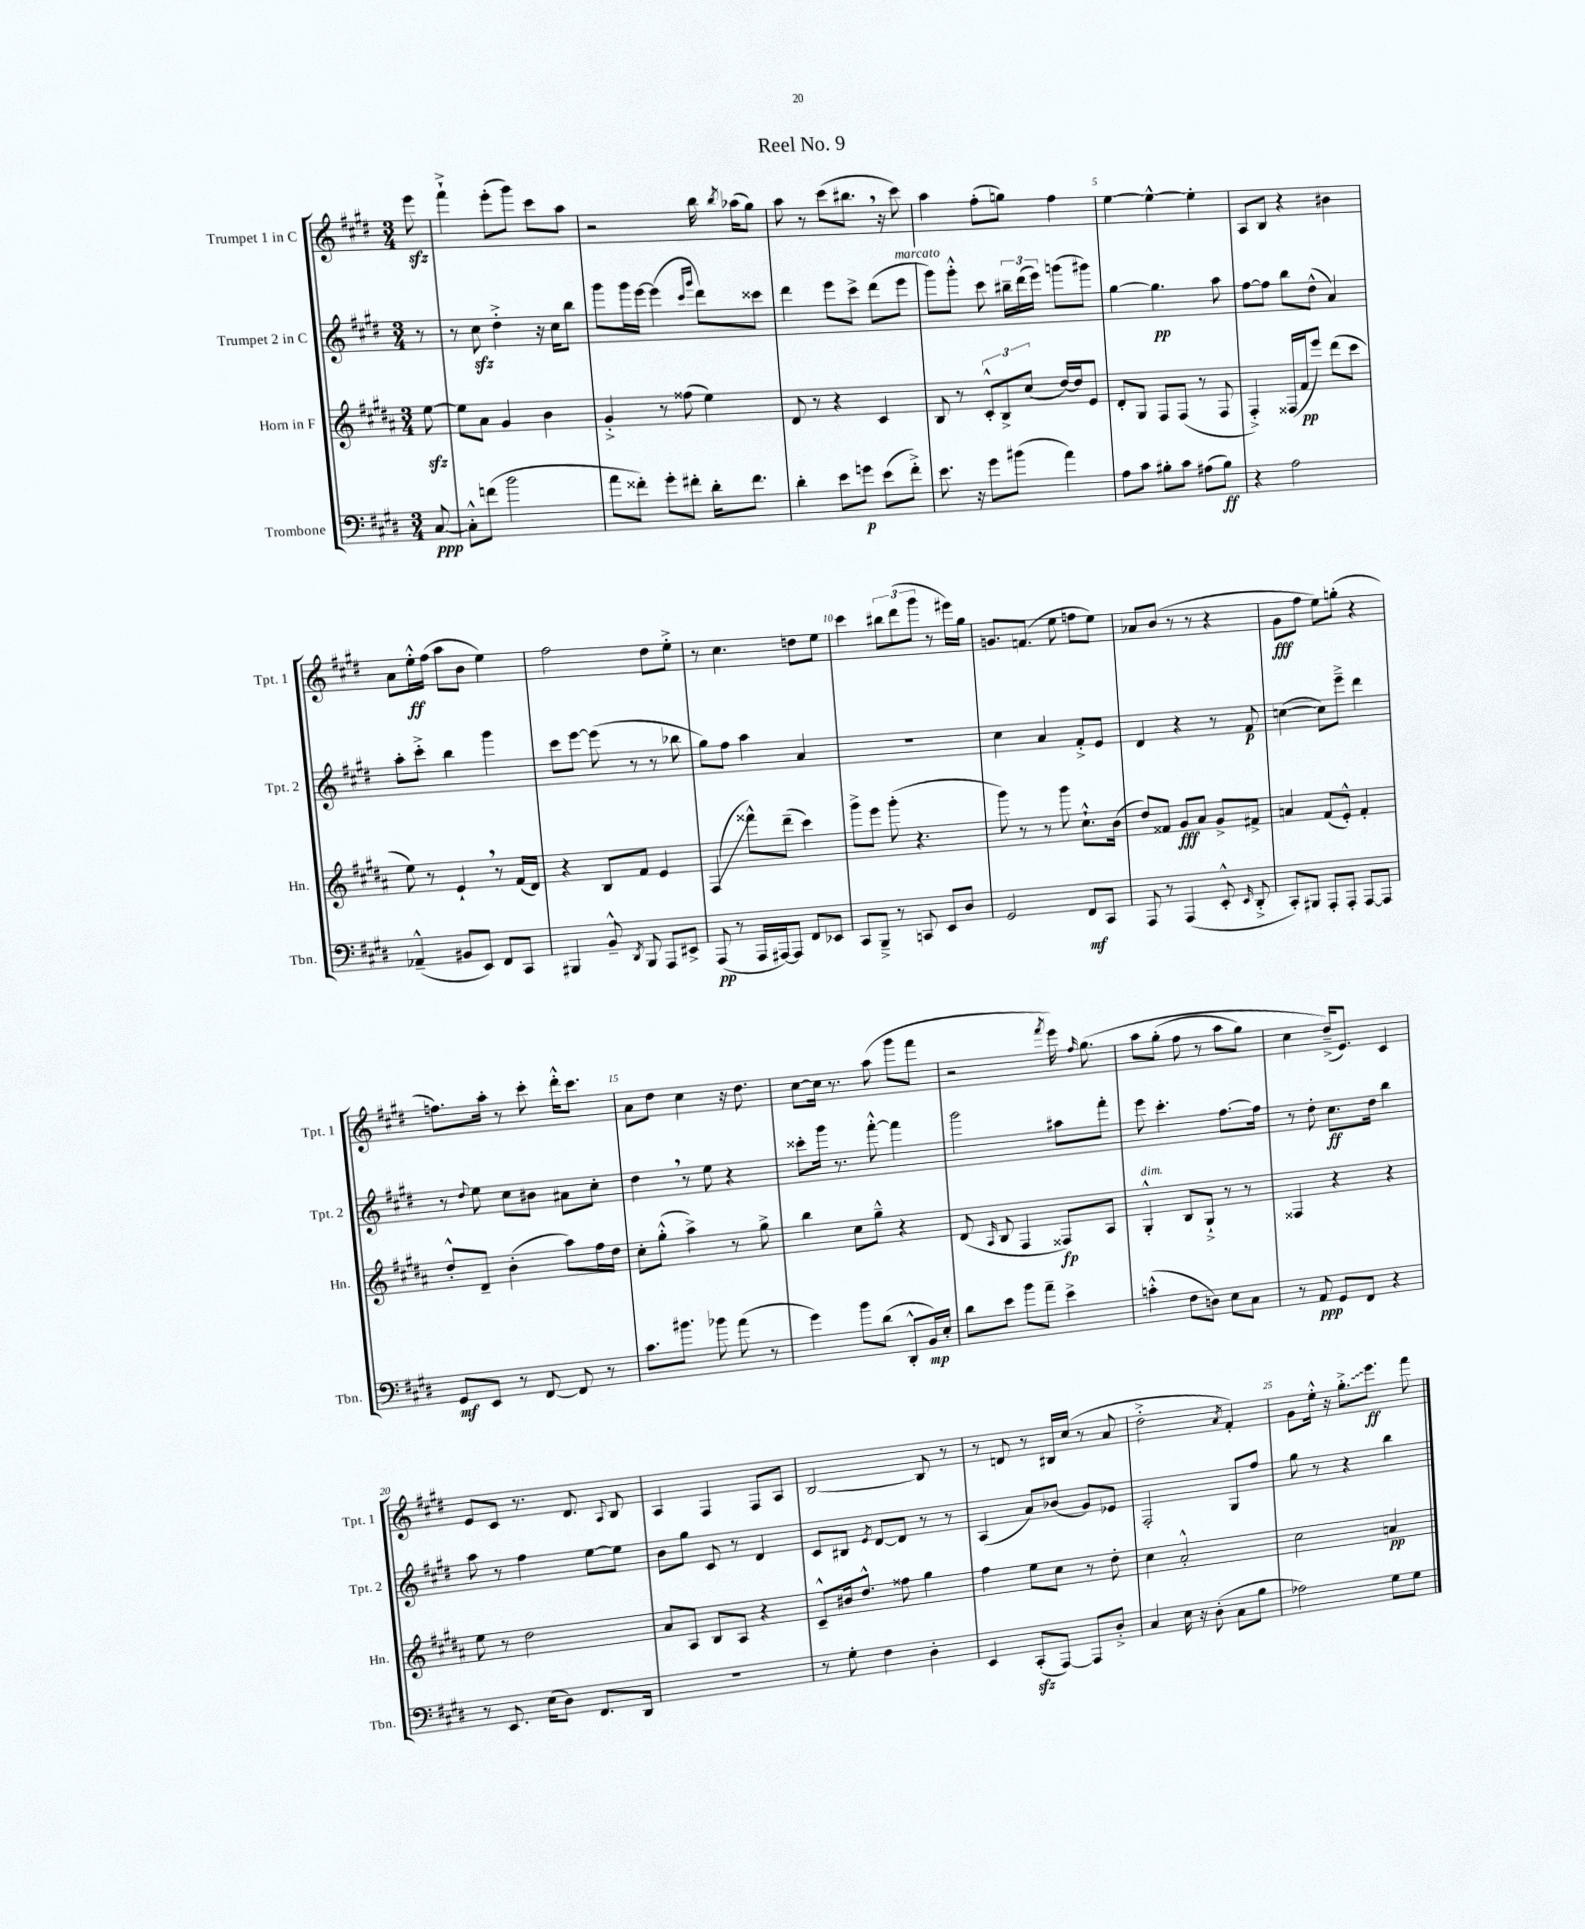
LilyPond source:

\header { title = "Reel No. 9" }
<<
\new StaffGroup <<
\new Staff = "s0" \with { instrumentName = "Trumpet 1 in C" shortInstrumentName = "Tpt. 1" } {
    \clef treble \key e \major \numericTimeSignature \time 3/4 \partial 8
    \autoBeamOff e'''8\sfz |
    fis'''4-!-> e'''8[-.( gis'''8]) cis'''8[ a''8] |
    r2 b''16 \acciaccatura { b''8 } aes''16[( gis''8]) |
    a''8 r8 cis'''8[( bis''8.] \breathe r16 cis'''8) |
    a''4 fis''8[-.( g''8]) fis''4 |
    e''4~ e''4~-^ e''4-. |
    a8[ b8] r4 bis'4 |
    a'8[ e''16-.-^\ff fis''16]( a''8[ b'8] e''4) |
    fis''2 dis''8[ e''8]-.-> |
    r8 cis''4. d''8[ e''8] |
    cis'''4 \tuplet 3/2 { bis''8[ dis'''8( gis'''8] } r8 eis'''16[) gis''16] |
    g'8.[ f'8.]( e''8 f''8[ e''8]) |
    aes'8[ b'8]( r8 r8 r4 |
    gis'8[\fff fis''8] e''8[) g''8]-.( r4 |
    f''8.[) a''16]-. r8 cis'''8-. dis'''16[-.-^ cis'''8.] |
    a'8[ dis''8] cis''4 r16 dis''8. |
    cis''8[~ cis''16] r8. a''8( gis'''8[ fis'''8] |
    r2 \acciaccatura { fis'''8 } e'''16) \grace { fis''16 } gis''8.\( |
    a''8[ gis''8]-.( fis''8 r8 a''8[ gis''8]) |
    cis''4 dis''16[--->(\) e'8.]) cis'4 |
    e'8[ cis'8] r8. dis'8. \appoggiatura { a8 } b8 |
    a4 fis4 fis8[ a8] |
    b2~ b8 r8 |
    r8 d'8 r8 bis16[ cis''16]( r8 a'8 |
    dis''2-.-> \acciaccatura { a'8 } fis'4-.) |
    gis'8[ e''16]-.-^ r16 \once \override Glissando.style = #'zigzag gis''8.[-.->\glissando e'''8.]\ff fis'''8 \bar "|." |
}
\new Staff = "s1" \with { instrumentName = "Trumpet 2 in C" shortInstrumentName = "Tpt. 2" } {
    \clef treble \key e \major \numericTimeSignature \time 3/4 \partial 8
    \autoBeamOff r8 |
    r8 cis''8\sfz dis''4-.-> r16 cis''16[ b''8] |
    gis'''8[ gis'''16 e'''16]~ e'''4( \grace { cis'''16[ gis'''16] } dis'''8[) cisis'''8] |
    dis'''4 e'''8[ cis'''8]-> dis'''8[( e'''8]^\markup { \italic "marcato" } |
    gis'''8[) gis'''8]-.-^ cis'''8 \tuplet 3/2 { bis''16[-- dis'''16( e'''16]) } g'''8[( gis'''8]) |
    gis''4~ gis''4.\pp a''8 |
    fis''8[~ fis''8] b''8[ dis''8]-^( a'4) |
    a''8[-. cis'''8]-.-> b''4 gis'''4 |
    cis'''8[ e'''8]~ e'''8( r8 r8 bes''8 |
    gis''8[) fis''8] a''4 a'4 |
    r2. |
    cis''4 a'4 fis'8[-.-> e'8] |
    dis'4 r4 r8 fis'8\p |
    c''4~( c''8[) e'''8]---> dis'''4 |
    r8 \appoggiatura { dis''8 } e''8 cis''8[ bis'8] ais'8[ cis''8]-. |
    dis''4 \breathe r8 e''8 r4 |
    cisis'''8[-. gis'''16] r8. fis'''8~-.-^ fis'''4 |
    gis'''2 ais''8[ fis'''8]-. |
    e'''8 cis'''4.-. fis''8.[~ fis''16] |
    r8 dis''8-. cis''8.[\ff dis''16] b''4 |
    a''8 r8 fis''4 e''8[~ e''8] |
    b'8[ gis''8] cis'8 r8 dis'4 |
    cis'8[ bis8] \acciaccatura { e'8 } dis'8[~ dis'8] r8 r8 |
    a4( a'8[) bes'8]( gis'8[) ees'8] |
    fis2-. gis8[ fis''8] |
    gis''8 r8 r4 b''4 \bar "|." |
}
\new Staff = "s2" \with { instrumentName = "Horn in F" shortInstrumentName = "Hn." } {
    \clef treble \key b \major \numericTimeSignature \time 3/4 \partial 8
    \autoBeamOff e''8~\sfz |
    e''8[ ais'8] gis'4 b'4 |
    gis'4-.-> r8 fisis''8( e''4) |
    dis'8 r8 r4 cis'4 |
    b8 r8 \tuplet 3/2 { cis'8[-.-^ b8-> cis''8]( } dis''16[~) dis''16 e'8] |
    dis'8[-. gis8] fis8[ fis8]( r8 fis8 |
    fis4-.->) fisis16[( fis'16\pp e'''8]) dis'''8[( cis'''8] |
    e''8) r8 e'4-! \breathe r8 fis'16[( dis'16]) |
    r4 b8[ fis'8] e'4 |
    fis4\glissando( fisis'''8[-^) dis'''8]--( cis'''4) |
    gis'''8[-> e'''8] gis'''8-.( r4. |
    gis'''8) r8 r8 gis'''8 cis''8.[-!-^ b'16]( |
    dis''8[) fisis'8] gis'8[\fff ais'8] gis'8[-> fis'8]-> |
    a'4 fis'8[( e'8]-.-^) fis'4-. |
    dis''8[-.-^ dis'8]-- b'4-.( ais''8[) fis''16 dis''16] |
    cis''8[-. gis''8]-.-^( ais''4->) r8 gis''8-> |
    b''4 cis''8[ gis''8]---^ r4 |
    dis'8( \grace { ais16 } b8 fis4 fisis8[\fp) ais8] |
    gis4-.-^^\markup { \italic "dim." } b8[ gis8]-!-> r8 r8 |
    fisis4 r4 r4 |
    e''8 r8 dis''2 |
    ais'8[ ais8] b8[ ais8] r4 |
    cis'8[---^ bis'16 dis''8.]-^ fisis''8 gis''4 |
    fis''4 e''8[ cis''8] r8 dis''8-. |
    cis''4 ais'2-.-^ |
    cis''2 a'4\pp \bar "|." |
}
\new Staff = "s3" \with { instrumentName = "Trombone" shortInstrumentName = "Tbn." } {
    \clef bass \key e \major \numericTimeSignature \time 3/4 \partial 8
    \autoBeamOff cis8~\ppp |
    cis8[-.-^ f'8]( b'2 |
    a'8[ fisis'8]-.) gis'8[-. fis'8]-. dis'16[-. fis'8.] |
    dis'4-. e'8[ g'8]\p e'8[( fis'8]-.->) |
    e'8. r16 gis'8[ bis'8]( a'4) |
    a8[ cis'8] bis8[-. cis'8] ais8[( bis8]\ff) |
    r4 a2 |
    aes,4---^( bis,8[ e,8]) fis,8[ cis,8] |
    bis,,4 b,8---^ \acciaccatura { dis,8 } bis,,8 a,,8[ eis,8]-> |
    a,,8\pp( r8 a,,16[ ais,,16~) ais,,8] fis,8[ ees,8] |
    cis,8[ b,,8]---> r8 c,8 e,8[ dis8] |
    gis,2 fis,8[\mf cis,8] |
    a,,8 r8 a,,4( e,8-.-^ \grace { e,16 } dis,8-.-> |
    cis,8[-.) bis,,8] a,,8[-. a,,8]-. a,,8[~ a,,8] |
    gis,8[\mf e,8] r8 fis,8~ fis,8 r8 |
    cis'8.[ bis'8.] bes'8 a'8( r8 |
    gis'4) b'8[ dis'8]( dis,8[-.-^ b,16\mp) e16]-. |
    dis'8[ e'8] b'8[ a'8]-- e'4-> |
    c'4-.-^( fis8[ d8]) e8[ cis8] |
    r8 a,8\ppp gis,8[ fis,8] r4 |
    r8 e,8. e16[( dis8]) fis,8.[ dis,16] |
    R2. |
    r8 gis8-. fis4 dis4-. |
    e,4 cis,8[-.\sfz( a,,8]~) a,,8[ dis8]-.-> |
    cis4 e16 r16 dis8-.( cis8[ b8] |
    aes2) gis8[ gis8] \bar "|." |
}
>>
>>
\layout { \context { \Score \override BarNumber.break-visibility = ##(#f #t #t) barNumberVisibility = #(every-nth-bar-number-visible 5) } }
